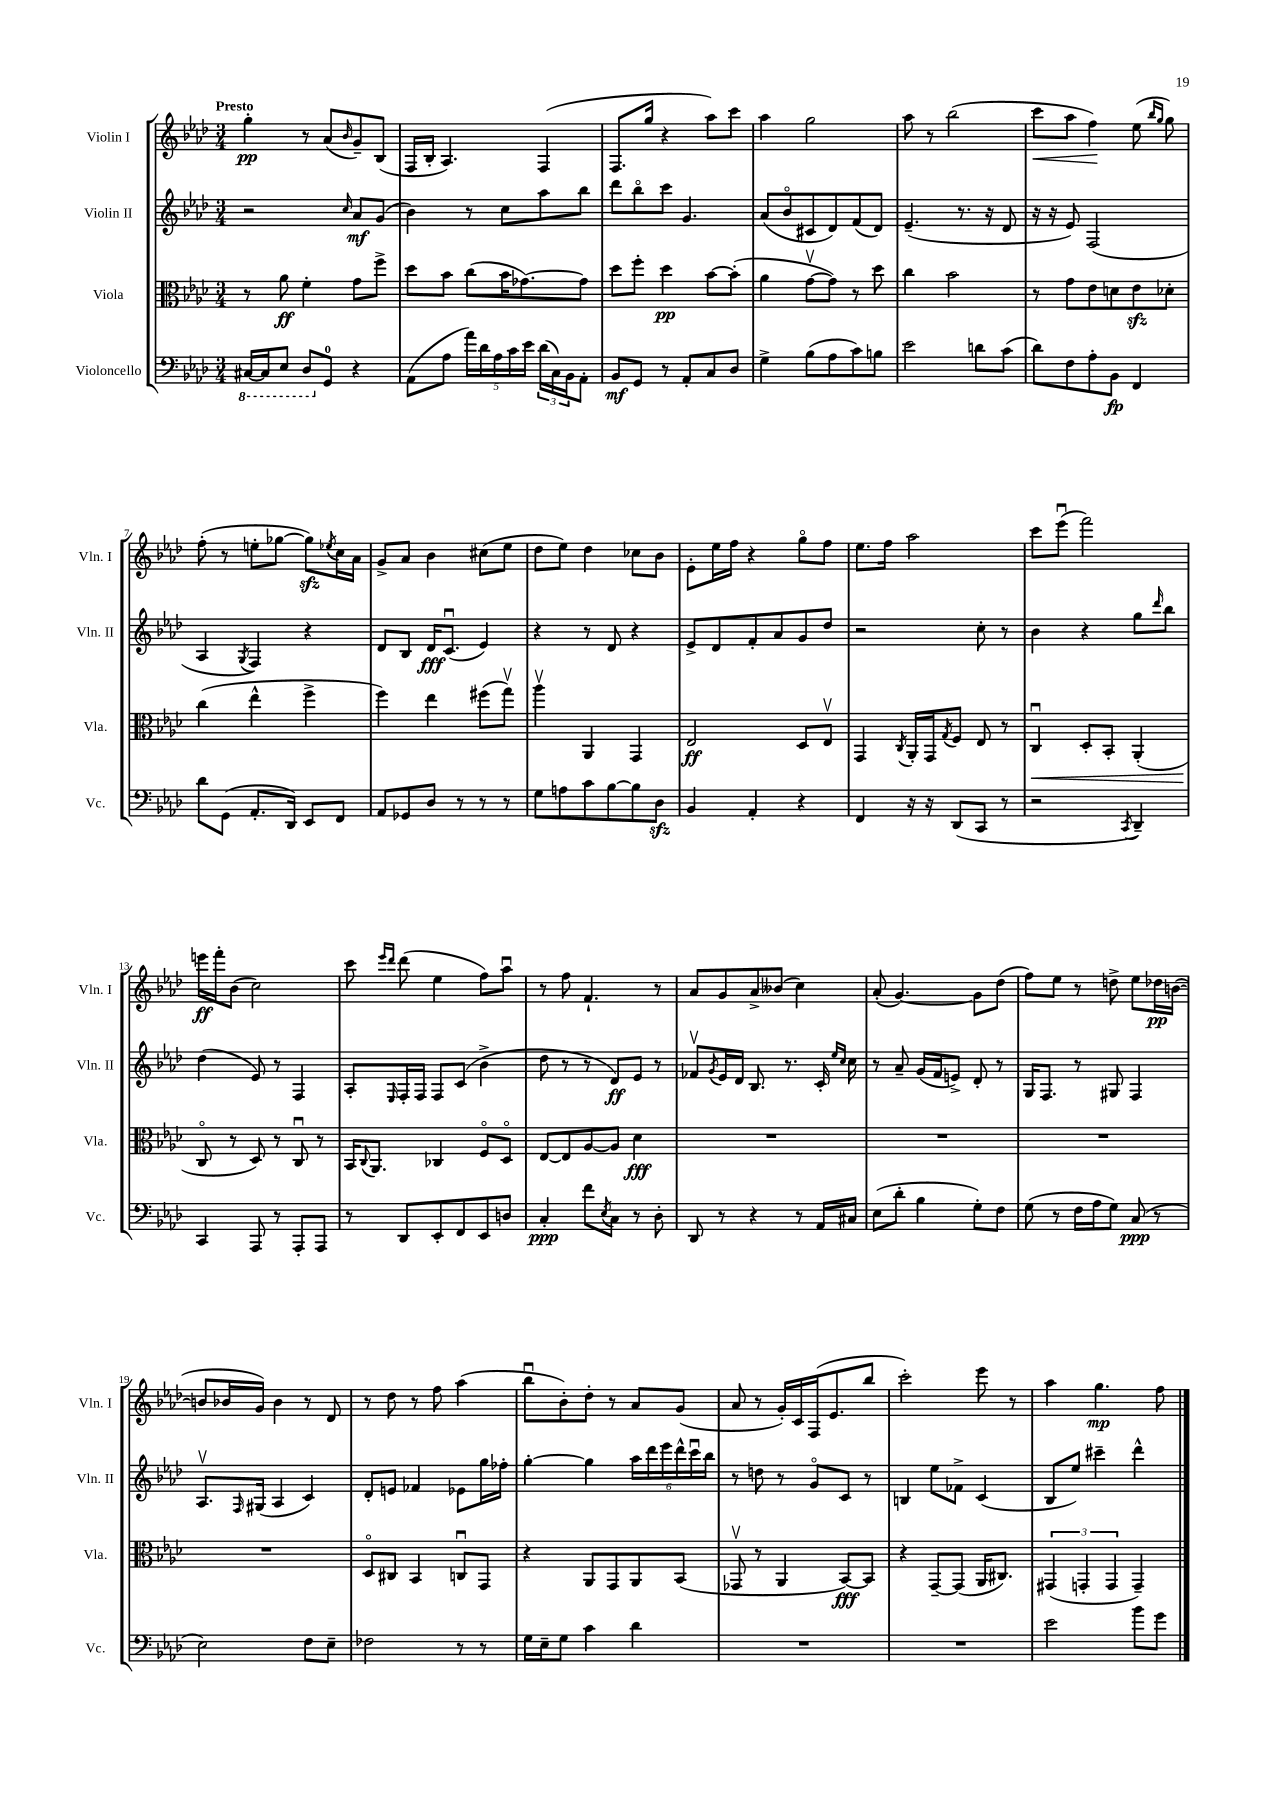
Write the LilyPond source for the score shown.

<<
\new StaffGroup <<
\new Staff = "s0" \with { instrumentName = "Violin I" shortInstrumentName = "Vln. I" } {
    \clef treble \key aes \major \numericTimeSignature \time 3/4 \tempo "Presto"
    g''4-.\pp r8 aes'8( \grace { bes'16 } g'8--) bes8( |
    f16 bes16-. aes4.) f4( |
    f8. g''16 r4 aes''8) c'''8 |
    aes''4 g''2 |
    aes''8 r8 bes''2( |
    c'''8\< aes''8 f''4\!) ees''8( \grace { bes''16 g''16 } g''8) |
    f''8-.( r8 e''8-. ges''8~ ges''8\sfz) \acciaccatura { ees''8 } c''16 aes'16 |
    g'8-> aes'8 bes'4 cis''8( ees''8 |
    des''8 ees''8) des''4 ces''8 bes'8 |
    ees'8-. ees''16 f''16 r4 g''8\flageolet f''8 |
    ees''8. f''16 aes''2 |
    c'''8 ees'''8\downbow( f'''2) |
    e'''16\ff f'''16-. bes'8( c''2) |
    c'''8 \grace { ees'''16 des'''16 } des'''8( ees''4 f''8) aes''8\downbow |
    r8 f''8 f'4.-! r8 |
    aes'8 g'8 aes'8-> beses'8( c''4) |
    aes'8-.( g'4.~) g'8 des''8( |
    f''8) ees''8 r8 d''8-> ees''8 des''16\pp b'16~( |
    b'8 bes'16 g'16) bes'4 r8 des'8 |
    r8 des''8 r8 f''8 aes''4( |
    bes''8\downbow bes'8-.) des''8-. r8 aes'8 g'8( |
    aes'8 r8 g'16-.) c'16 f16( ees'8. bes''8 |
    c'''2-.) ees'''8 r8 |
    aes''4 g''4.\mp f''8 \bar "|." |
}
\new Staff = "s1" \with { instrumentName = "Violin II" shortInstrumentName = "Vln. II" } {
    \clef treble \key aes \major \numericTimeSignature \time 3/4
    r2 \grace { c''16 } aes'8\mf g'8( |
    bes'4) r8 c''8 aes''8 bes''8 |
    des'''8 bes''8\flageolet c'''8 g'4. |
    aes'8( bes'8\flageolet cis'8 des'8) f'8( des'8) |
    ees'4.--( r8. r16 des'8 |
    r16 r16 ees'8) f2( |
    aes4 \acciaccatura { g8 } f4) r4 |
    des'8 bes8 des'16\fff c'8.\downbow( ees'4) |
    r4 r8 des'8 r4 |
    ees'8-> des'8 f'8-. aes'8 g'8 des''8 |
    r2 c''8-. r8 |
    bes'4 r4 g''8 \grace { des'''16 } bes''8 |
    des''4( ees'8) r8 f4 |
    aes8-. \grace { ees16 } f16-. f16 f8 c'8( bes'4-> |
    des''8 r8 r8 des'8\ff) ees'8 r8 |
    fes'8\upbow \acciaccatura { g'8 } ees'16 des'16 bes8. r8. c'16-. \grace { ees''16 c''16 } c''16 |
    r8 aes'8-- g'16( f'16 e'8->) des'8-. r8 |
    g16 f8. r8 gis8 f4 |
    aes8.\upbow \grace { f16 } gis16( aes4 c'4) |
    des'8-. e'8 fes'4 ees'8 g''16 fes''16-. |
    g''4~-. g''4 \tuplet 6/4 { aes''16 des'''16 ees'''16 des'''16-^ c'''16\downbow bes''16 } |
    r8 d''8 r8 g'8\flageolet c'8 r8 |
    b4 ees''8 fes'8-> c'4( |
    bes8 ees''8) cis'''4-- des'''4-^ \bar "|." |
}
\new Staff = "s2" \with { instrumentName = "Viola" shortInstrumentName = "Vla." } {
    \clef alto \key aes \major \numericTimeSignature \time 3/4
    r8 aes'8\ff f'4-. g'8 f''8-> |
    des''8 bes'8 c''8( bes'16 ges'8.~) ges'8 |
    des''8 f''8-. des''4\pp bes'8~ bes'8-.( |
    aes'4 g'8~\upbow g'8) r8 des''8 |
    c''4 bes'2 |
    r8 g'8 ees'8 d'8 ees'8\sfz des'8-. |
    c''4( ees''4-^ f''4-> |
    f''4) ees''4 fis''8( g''8\upbow) |
    aes''4\upbow aes,4 g,4 |
    ees2\ff des8 ees8\upbow |
    g,4 \acciaccatura { c8 } aes,16-. g,16 \acciaccatura { g8 } f8 ees8 r8 |
    c4\downbow\< des8-. bes,8-. aes,4-.( |
    c8\flageolet\! r8 des8) r8 c8\downbow r8 |
    bes,16 \appoggiatura { c8 } aes,8. ces4 f8\flageolet des8\flageolet |
    ees8~ ees8 aes8~ aes8 des'4\fff |
    R2. |
    R2. |
    R2. |
    R2. |
    des8\flageolet cis8 bes,4 c8\downbow g,8 |
    r4 aes,8 g,8 aes,8 bes,8( |
    ges,8\upbow r8 aes,4 bes,8~\fff) bes,8 |
    r4 g,8~-- g,8( aes,16 cis8.) |
    \tuplet 3/2 { gis,4( g,4-. g,4 } g,4--) \bar "|." |
}
\new Staff = "s3" \with { instrumentName = "Violoncello" shortInstrumentName = "Vc." } {
    \clef bass \key aes \major \numericTimeSignature \time 3/4
    \ottava #-1 cis,16~ cis,16 ees,8 des,8 \ottava #0 g,8-0 r4 |
    aes,8( aes8 \tuplet 5/4 { aes'16) des'16 aes16 c'16 ees'16 } \tuplet 3/2 { des'16( c16) bes,16 } aes,8-. |
    bes,8\mf g,8 r8 aes,8-. c8 des8 |
    g4-> bes8( aes8 c'8) b8 |
    ees'2 d'8 c'8( |
    des'8) f8 aes8-. bes,8\fp f,4 |
    des'8 g,8( aes,8.-. des,16) ees,8 f,8 |
    aes,8 ges,8 des8 r8 r8 r8 |
    g8 a8 c'8 bes8~ bes8 des8\sfz |
    bes,4 aes,4-. r4 |
    f,4 r16 r16 des,8( c,8 r8 |
    r2 \acciaccatura { c,8 } des,4--) |
    c,4 aes,,8 r8 aes,,8-. aes,,8 |
    r8 des,8 ees,8-. f,8 ees,8 d8 |
    c4-.\ppp f'8 \acciaccatura { ees8 } c8 r8 des8-. |
    des,8 r8 r4 r8 aes,16 cis16 |
    ees8( des'8-. bes4 g8-.) f8 |
    g8( r8 f16 aes16 g8) c8\ppp( r8 |
    ees2) f8 ees8-- |
    fes2 r8 r8 |
    g16 ees16-- g8 c'4 des'4 |
    R2. |
    R2. |
    ees'2 bes'8 g'8 \bar "|." |
}
>>
>>
